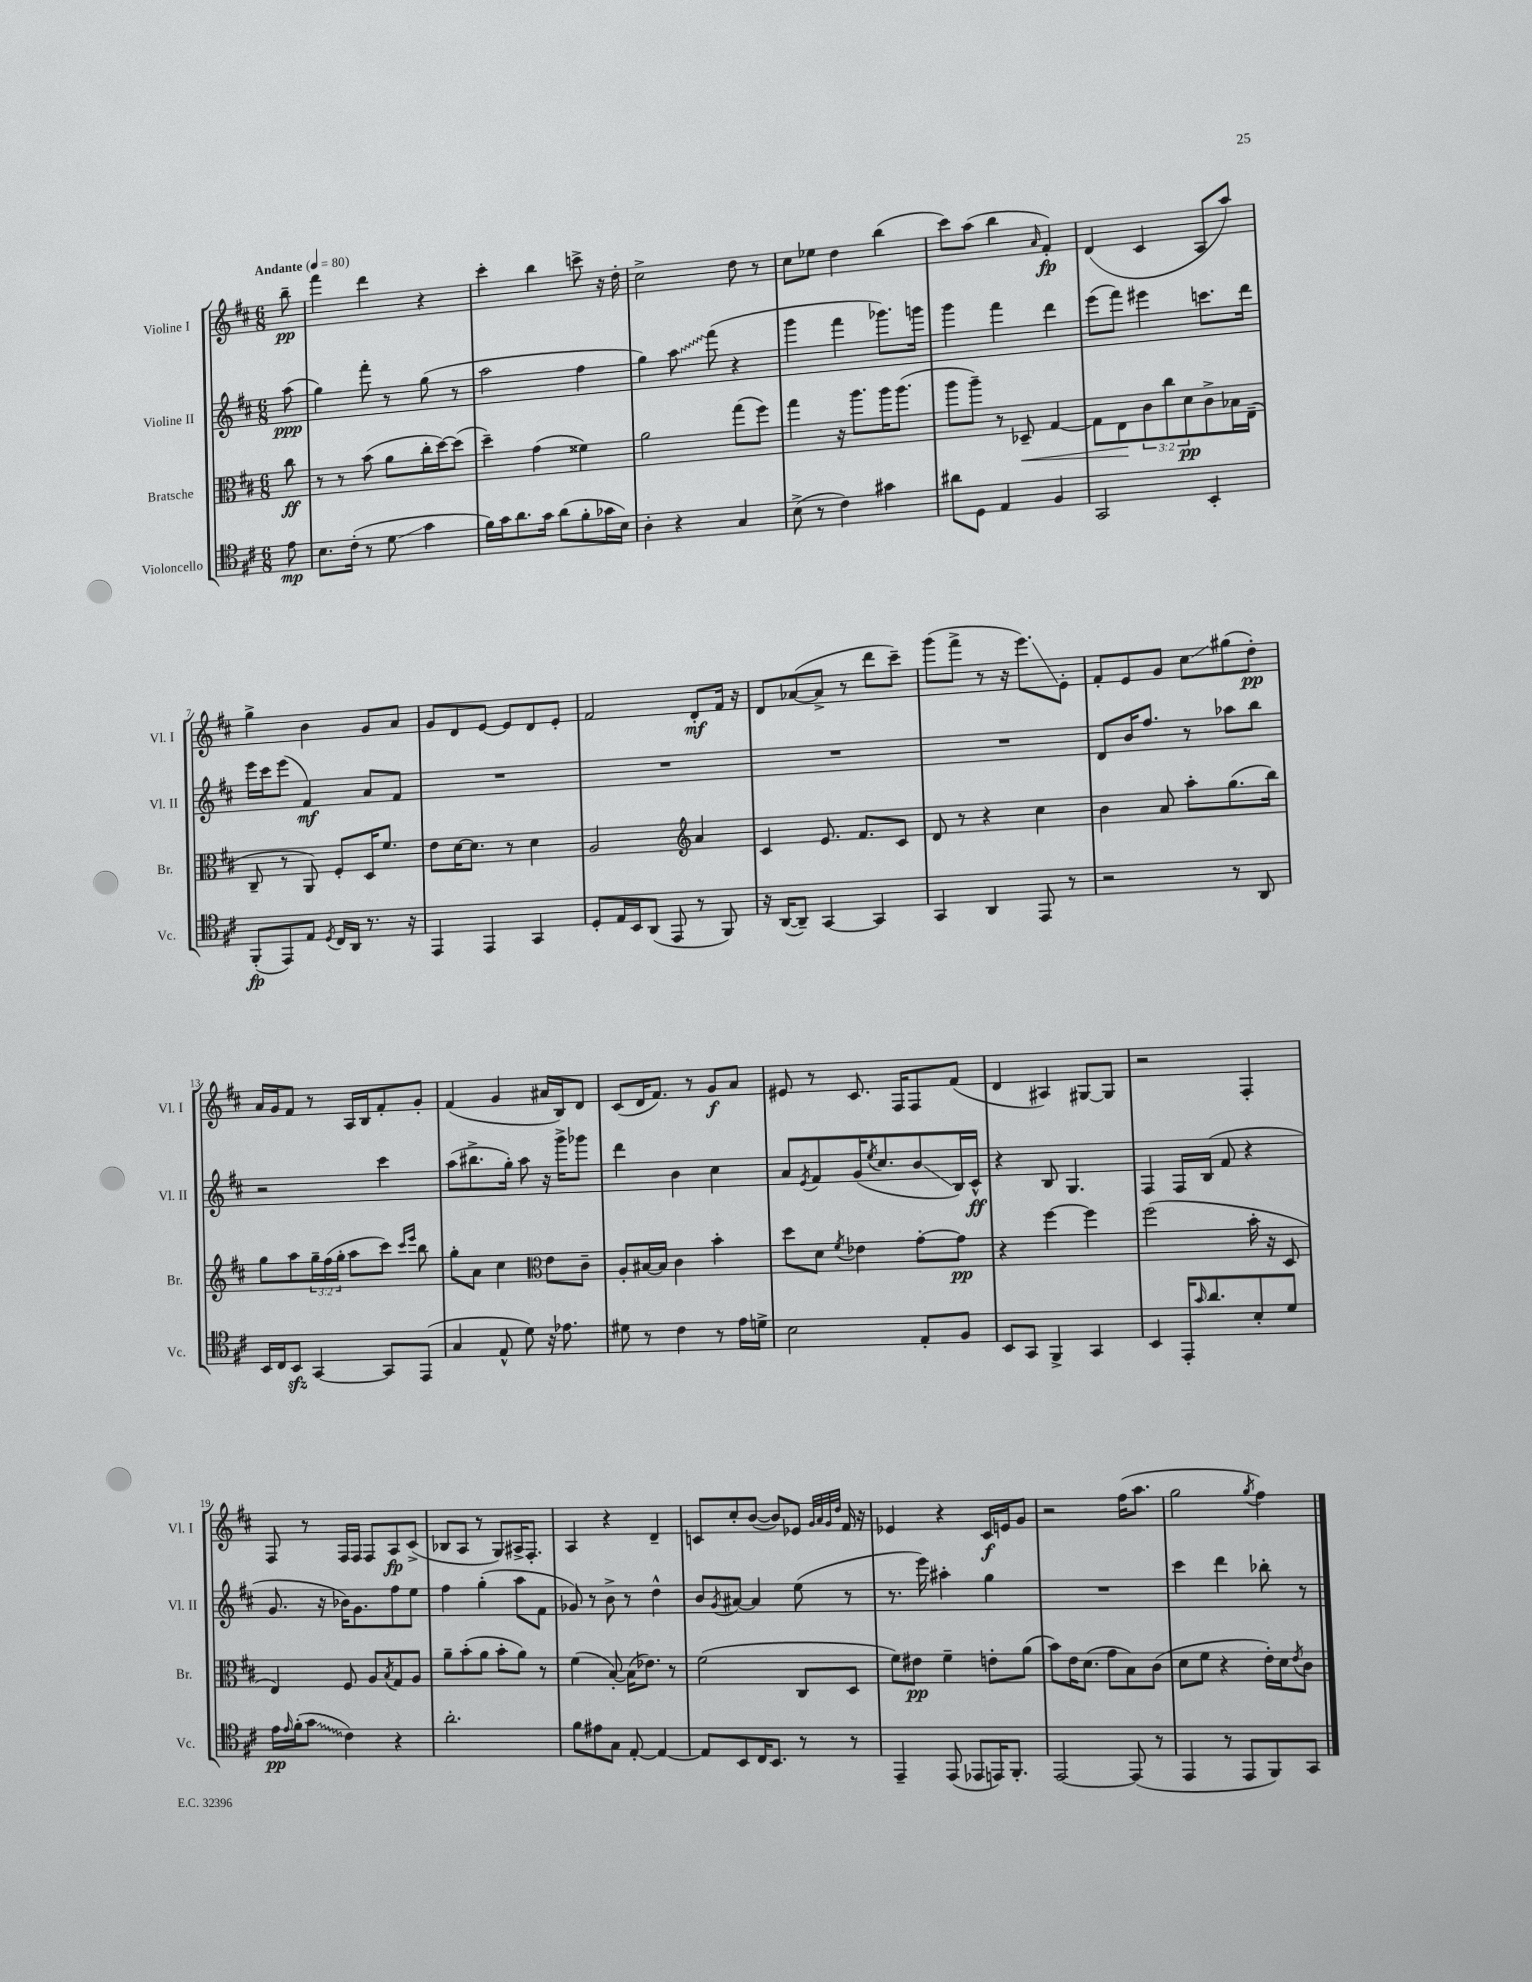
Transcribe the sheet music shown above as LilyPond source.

<<
\new StaffGroup <<
\new Staff = "s0" \with { instrumentName = "Violine I" shortInstrumentName = "Vl. I" } {
    \clef treble \key d \major \numericTimeSignature \time 6/8 \partial 8 \tempo "Andante" 4 = 80
    b''8--\pp |
    fis'''4 d'''4 r4 |
    cis'''4-. b''4 c'''8-> r16 d''16-. |
    cis''2-> d''8 r8 |
    cis''8 ees''8 d''4 b''4( |
    cis'''8) a''8( b''4 \grace { a'16 } fis'4-.\fp) |
    d'4( cis'4 a8 a''8) |
    g''4-> b'4 g'8 a'8 |
    g'8 d'8 e'8~ e'8 d'8 e'8-. |
    fis'2 d'8-.\mf fis'16 r16 |
    d'8 aes'8~( aes'8-> r8 d'''8 cis'''8--) |
    g'''8( fis'''8-> r8 r16 e'''8.\glissando) e'8-. |
    fis'8-. e'8 g'8 cis''8\glissando gis''8( d''8-.\pp) |
    a'16 g'16 fis'8 r8 a16 b16 fis'8-. g'8-. |
    fis'4( g'4 ais'16 b16) d'8 |
    cis'8( d'16 fis'8.) r8 g'8\f a'8 |
    eis'8 r8 cis'8. fis16 fis8 fis'8( |
    d'4 ais4) gis8~ gis8 |
    r2 fis4-. |
    fis8 r8 fis16 fis16 fis8 a8\fp cis'8->( |
    bes8 a8 r8 g8) ais16-> fis8.-. |
    a4 r4 d'4-- |
    c'8 cis''8-. b'8~( b'8) ees'8 \grace { g'32 a'32 g'32 d''32 } fis'16 r16 |
    ees'4 r4 cis'16\f e'16 g'8 |
    r2 fis''16( a''8. |
    g''2 \acciaccatura { g''8 } fis''4) \bar "|." |
}
\new Staff = "s1" \with { instrumentName = "Violine II" shortInstrumentName = "Vl. II" } {
    \clef treble \key d \major \numericTimeSignature \time 6/8 \partial 8
    a''8\ppp( |
    g''4) fis'''8-. r8 g''8( r8 |
    a''2 fis''4 |
    g''4) \once \override Glissando.style = #'zigzag a''8\glissando fis'''8( r4 |
    g'''4 fis'''4 ges'''8.) g'''16 |
    g'''4 fis'''4 d'''4 |
    e'''8( fis'''8) eis'''4 c'''8. d'''16 |
    e'''16 cis'''16 e'''8( fis'4\mf) a'8 fis'8 |
    R2. |
    R2. |
    R2. |
    R2. |
    d'8 b'16 fis''8. r8 aes''8 b''8 |
    r2 cis'''4 |
    a''8( bis''8.-> g''16-.) a''8 r16 g'''16-> ges'''8 |
    d'''4 b'4 cis''4 |
    a'8 \acciaccatura { e'8 } fis'8 g'16( \acciaccatura { e''8 } cis''8. b'8\glissando b16) cis'16-^\ff |
    r4 b8 g4. |
    fis4 fis16 b16( fis'8 r4 |
    g'8. r16 bes'16) g'8. fis''8 e''8 |
    fis''4 g''4-.( a''8 fis'8 |
    ges'8) r8 b'8-> r8 d''4-^ |
    b'8 \acciaccatura { g'8 } ais'8~ ais'4 e''8( r8 |
    r8. e'''16) ais''4-. g''4 |
    R2. |
    cis'''4 d'''4 bes''8-. r8 \bar "|." |
}
\new Staff = "s2" \with { instrumentName = "Bratsche" shortInstrumentName = "Br." } {
    \clef alto \key d \major \numericTimeSignature \time 6/8 \override Staff.TupletNumber.text = #tuplet-number::calc-fraction-text \partial 8
    cis''8\ff |
    r8 r8 b'8( a'8 cis''16-. d''16~) d''8( |
    d''4--) g'4( fisis'4) |
    a'2 g''8( fis''8) |
    g''4 r16 a''8. a''16 a''8.( |
    a''8 a''8--) r8 des8--\< g4~ |
    g8 e8\! \tuplet 3/2 { cis'8 cis''8 d'8\pp } cis'8-> bes16 e16--( |
    cis8-- r8 a,8) fis8-. d16 fis'8. |
    e'8 d'16~ d'8. r8 d'4 |
    a2 \clef treble a'4 |
    cis'4 e'8. fis'8. cis'8 |
    d'8 r8 r4 cis''4 |
    b'4 a'8 a''8-. g''8.( b''16) |
    g''8 a''8 \tuplet 3/2 { g''16-- fis''16( g''16-. } a''8 cis'''8) \grace { cis'''16 e'''16 } b''8 |
    g''8-. a'8 cis''4 \clef alto e'8 cis'8-- |
    a8-. bis16~ bis16 cis'4 b'4-. |
    d''8 d'8 \acciaccatura { fis'8 } ees'4 g'8~-. g'8\pp |
    r4 fis''4~ fis''4 |
    fis''2( b'16-. r16 d8 |
    e4) fis8 a8 \acciaccatura { b8 } g8 a8 |
    a'8-- b'8-.( a'8 b'8-. a'8) r8 |
    fis'4( b8~-.) b16( ees'8.) r8 |
    fis'2( cis8 d8 |
    fis'8) eis'8\pp fis'4-- e'8-. a'8( |
    b'8) e'16 d'8.( g'8 b8) cis'8( |
    d'8 fis'8 r4 e'16-.) d'16 \acciaccatura { e'8 } cis'8 \bar "|." |
}
\new Staff = "s3" \with { instrumentName = "Violoncello" shortInstrumentName = "Vc." } {
    \clef tenor \key d \major \numericTimeSignature \time 6/8 \partial 8
    e'8\mp |
    b8. cis'16-.( r8 d'8\glissando g'4 |
    fis'16) g'16 a'8. g'16 a'8( fis'8-. ges'16 b16) |
    a4-. r4 g4 |
    b8->( r8 cis'4) gis'4 |
    ais'8 d8 e4 fis4 |
    g,2 b,4-. |
    fis,8-.\fp( e,8) e8 \acciaccatura { d8 } cis16 a,16 r8. r16 |
    e,4 e,4 g,4 |
    d8-. e16 b,16 a,8( e,8 r8 fis,8) |
    r16 a,16~( a,8--) g,4~ g,4 |
    g,4 a,4 e,8 r8 |
    r2 r8 a,8 |
    b,16 cis16 b,8\sfz g,4~ g,8 e,8( |
    g4 e8-^ d'8) r16 ees'8. |
    dis'8 r8 cis'4 r8 e'16 d'16-> |
    b2 e8-. fis8 |
    b,8 g,8 fis,4-> g,4 |
    b,4 e,16-. \grace { g'16 } a'8. b8-. d'8 |
    e'16\pp \grace { e'16 } fis'16-.( \once \override Glissando.style = #'zigzag g'8\glissando cis'4) r4 |
    a'2.-. |
    fis'8 eis'8 g8 e8~-. e4~ |
    e8 b,8 cis16 b,8. r8 r8 |
    e,4-- e,8( ees,8 e,16) fis,8.-. |
    e,2~ e,8( r8 |
    e,4 r8 e,8 fis,8) g,8 \bar "|." |
}
>>
>>
